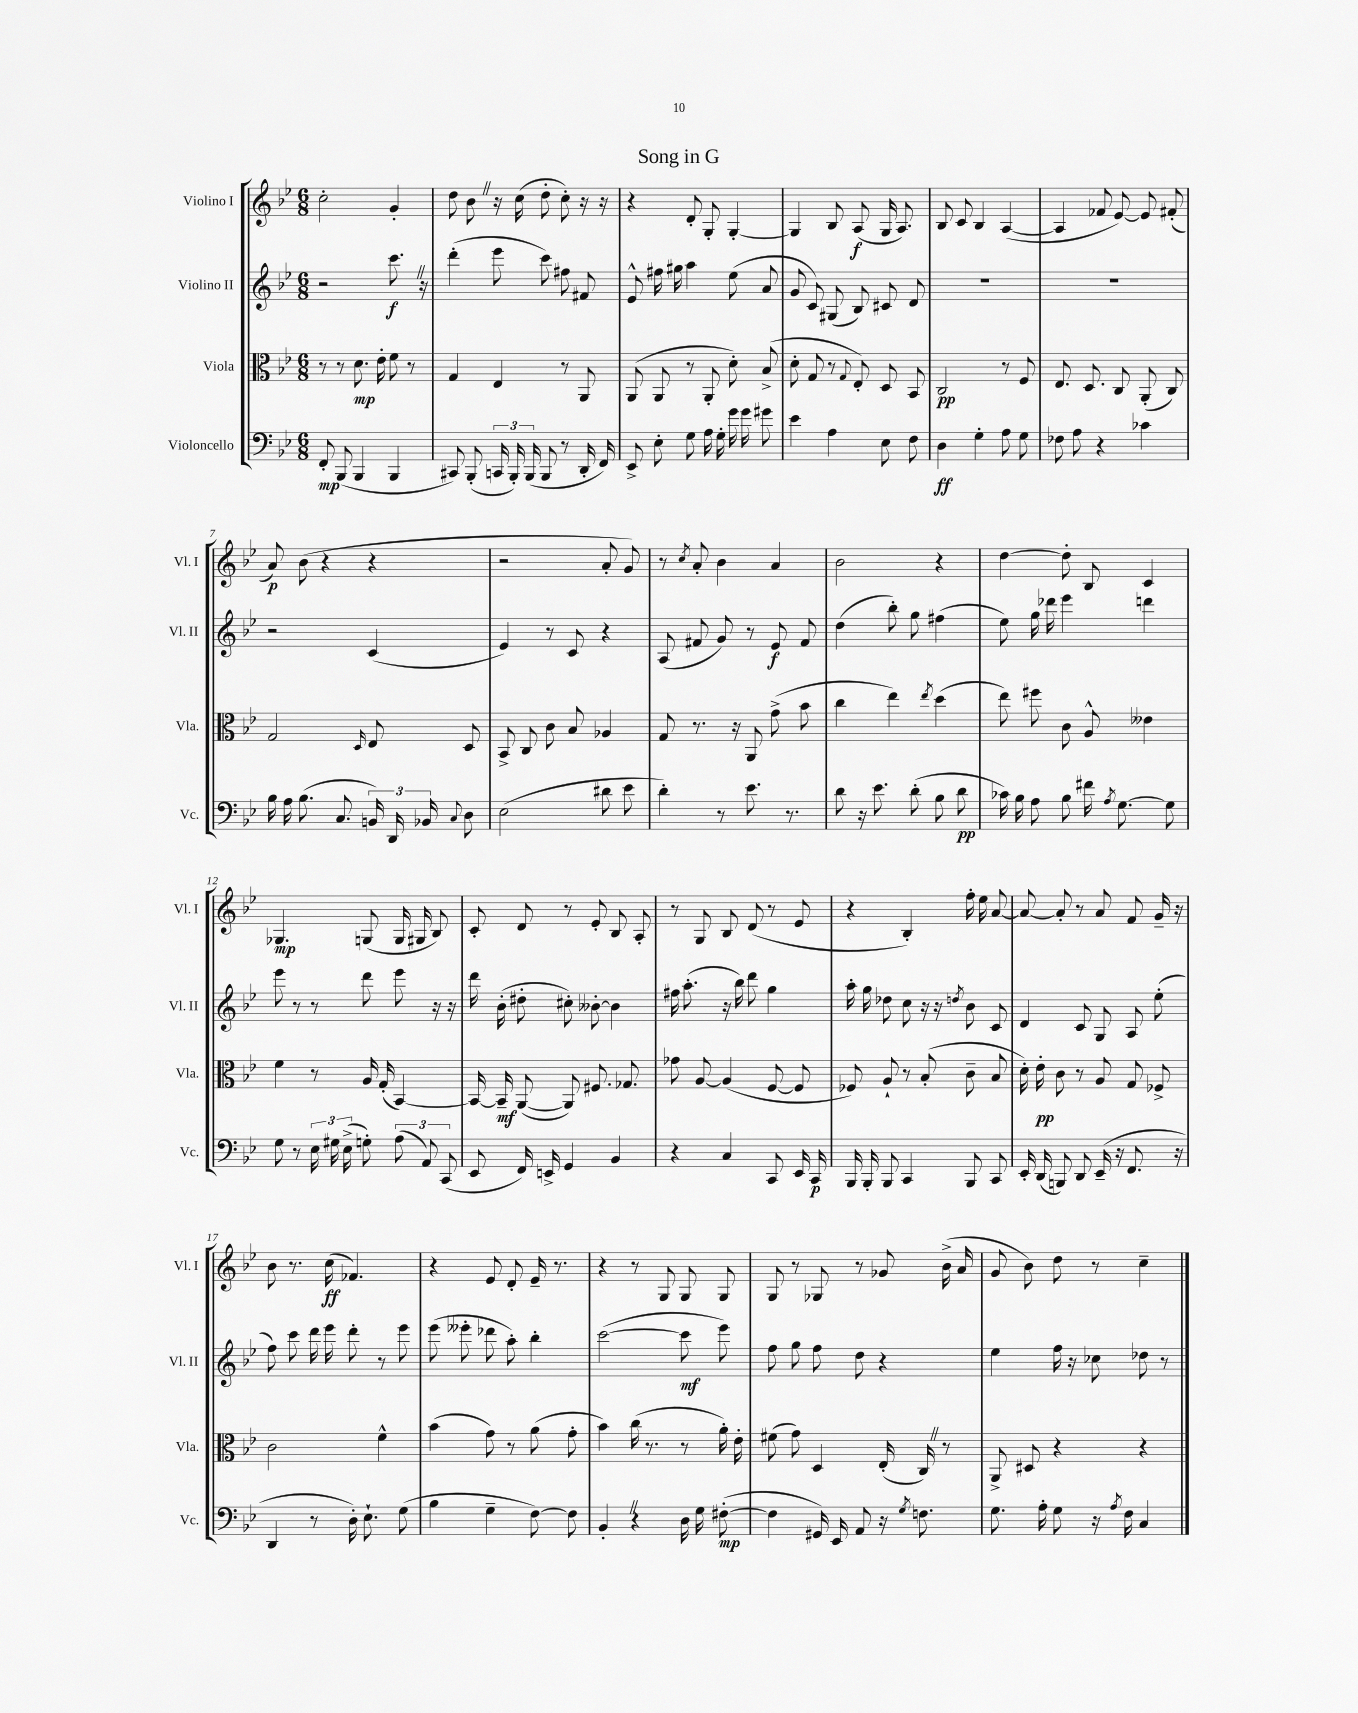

**kern	**dynam	**kern	**dynam	**kern	**dynam	**kern	**dynam
*part4	*part4	*part3	*part3	*part2	*part2	*part1	*part1
*staff4	*staff4	*staff3	*staff3	*staff2	*staff2	*staff1	*staff1
*I"Violoncello	*	*I"Viola	*	*I"Violino II	*	*I"Violino I	*
*I'Vc.	*	*I'Vla.	*	*I'Vl. II	*	*I'Vl. I	*
*clefF4	*	*clefC3	*	*clefG2	*	*clefG2	*
*k[b-e-]	*	*k[b-e-]	*	*k[b-e-]	*	*k[b-e-]	*
*M6/8	*	*M6/8	*	*M6/8	*	*M6/8	*
=1	=1	=1	=1	=1	=1	=1	=1
8FF'/	mp	8r	.	2r	.	2cc'\	.
(8BBB-/	.	8r	.	.	.	.	.
4BBB-/	.	8.d\	mp	.	.	.	.
.	.	16e-'\	.	.	.	.	.
4BBB-/	.	8f\	.	8.cccZ\	f	4g'/	.
.	.	8r	.	.	.	.	.
.	.	.	.	16r	.	.	.
=2	=2	=2	=2	=2	=2	=2	=2
8CC#X/)	.	4G/	.	(4ddd'\	.	8dd\	.
(8BBB-'/	.	.	.	.	.	8b-Z\	.
24CCn/	.	4E-/	.	8eee-\	.	16r	.
24BBB-'/)	.	.	.	.	.	.	.
.	.	.	.	.	.	(16cc\	.
(24BBB-/	.	.	.	.	.	.	.
8BBB-/	.	.	.	8ccc\)	.	8dd'\	.
8r	.	8r	.	8ff#X\	.	8cc'\)	.
16DD'/	.	8AA/	.	8f#X/	.	16r	.
16FF/)	.	.	.	.	.	16r	.
=3	=3	=3	=3	=3	=3	=3	=3
8EE-^/	.	(8AA/	.	8e-^^/	.	4r	.
8E-'\	.	8AA/	.	16ff#X\	.	.	.
.	.	.	.	16gg#X\	.	.	.
8G\	.	8r	.	4aa\	.	8d'/	.
16A\	.	8AA'/	.	.	.	8G'/	.
16G'\	.	.	.	.	.	.	.
16g\	.	8d'\)	.	(8ee-\	.	[4G'/	.
16g\	.	.	.	.	.	.	.
8g#X\	.	(8B-^/	.	8a/	.	.	.
=4	=4	=4	=4	=4	=4	=4	=4
4e-\	.	8d'\	.	8g/	.	4G/]	.
.	.	8G/	.	8c/)	.	.	.
4A\	.	8r	.	(8G#X/	.	8B-/	.
.	.	8qqG/	.	.	.	.	.
.	.	8E-'/)	.	8B-/)	.	(8A/	f
8E-\	.	8D/	.	8c#X/	.	16G/	.
.	.	.	.	.	.	8.A/)	.
8F\	.	8BB-/	.	8d/	.	.	.
=5	=5	=5	=5	=5	=5	=5	=5
4D\	ff	2C/	pp	2.r	.	8B-/	.
.	.	.	.	.	.	8c/	.
4G'\	.	.	.	.	.	4B-/	.
8A\	.	8r	.	.	.	([4A/	.
8G\	.	8F/	.	.	.	.	.
=6	=6	=6	=6	=6	=6	=6	=6
8F-X\	.	8.E-/	.	2.r	.	4A/]	.
8A\	.	.	.	.	.	.	.
.	.	8.D/	.	.	.	.	.
4r	.	.	.	.	.	8f-X/	.
.	.	8C/	.	.	.	[8e-/)	.
4c-X\	.	(8AA'/	.	.	.	8e-/]	.
.	.	8C/)	.	.	.	(8f#X'/	.
!!LO:LB:g=z
=7	=7	=7	=7	=7	=7	=7	=7
16B-\	.	2G/	.	2r	.	8a/)	p
16A\	.	.	.	.	.	.	.
(8.B-\	.	.	.	.	.	(8b-\	.
.	.	.	.	.	.	4r	.
8.C/	.	.	.	.	.	.	.
.	.	16qqD/	.	.	.	.	.
24BBn/)	.	8E-/	.	(4c/	.	4r	.
24DD/	.	.	.	.	.	.	.
24BB-X/	.	.	.	.	.	.	.
8qqC/	.	.	.	.	.	.	.
8D\	.	8D/	.	.	.	.	.
=8	=8	=8	=8	=8	=8	=8	=8
(2E-\	.	8BB-^/	.	4e-/)	.	2r	.
.	.	8C/	.	.	.	.	.
.	.	8c\	.	8r	.	.	.
.	.	8B-/	.	8c/	.	.	.
8d#X\	.	4A-X/	.	4r	.	8a'/	.
8e-\	.	.	.	.	.	8g/)	.
=9	=9	=9	=9	=9	=9	=9	=9
4d'\)	.	8G/	.	(8A/	.	8r	.
.	.	.	.	.	.	8qcc/	.
.	.	8.r	.	8f#X/	.	8a'/	.
8r	.	.	.	8g/)	.	4b-\	.
.	.	16r	.	.	.	.	.
8.e-\	.	8AA/	.	8r	.	.	.
.	.	(8g^\	.	8e-/	f	4a/	.
8.r	.	.	.	.	.	.	.
.	.	8b-\	.	8f#/	.	.	.
=10	=10	=10	=10	=10	=10	=10	=10
8d\	.	4cc\	.	(4dd\	.	2b-\	.
16r	.	.	.	.	.	.	.
8.e-\	.	.	.	.	.	.	.
.	.	4ee-\)	.	8bb-'\)	.	.	.
(8d'\	.	.	.	8gg\	.	.	.
.	.	8qee-/	.	.	.	.	.
8B-\	.	(4dd\	.	(4ff#X\	.	4r	.
8d\	pp	.	.	.	.	.	.
=11	=11	=11	=11	=11	=11	=11	=11
16c-X\)	.	8ee-\)	.	8ee-\)	.	[4dd\	.
16B-\	.	.	.	.	.	.	.
8A\	.	8ff#X\	.	16gg\	.	.	.
.	.	.	.	16ddd-X\	.	.	.
8B-\	.	8c\	.	4eee-\	.	8dd'\]	.
16f#X\	.	8A^^/	.	.	.	8B-/	.
8qA/	.	.	.	.	.	.	.
[8.G\	.	.	.	.	.	.	.
.	.	4e--X\	.	4dddn\	.	4c/	.
8G\]	.	.	.	.	.	.	.
!!LO:LB:g=z
=12	=12	=12	=12	=12	=12	=12	=12
8G\	.	4f\	.	8eee-\	.	4.G-X/	mp
8r	.	.	.	8r	.	.	.
24E-\	.	8r	.	8r	.	.	.
24G#X\	.	.	.	.	.	.	.
(24E-^\	.	.	.	.	.	.	.
8Gn'\)	.	16A/	.	8ddd\	.	(8Gn/	.
.	.	(16G'/	.	.	.	.	.
(12A\	.	[4BB-/)	.	8eee-\	.	16G/	.
.	.	.	.	.	.	16G#X/	.
12AA/)	.	.	.	.	.	.	.
.	.	.	.	16r	.	8B-/)	.
(12CC/	.	.	.	.	.	.	.
.	.	.	.	16r	.	.	.
=13	=13	=13	=13	=13	=13	=13	=13
8EE-/	.	16BB-/_	.	16ddd\	.	8c'/	.
.	.	16BB-~/]	mf	(16b-'\	.	.	.
16FF/)	.	([8AA/	.	8dd#X'\	.	8d/	.
16EEn^/	.	.	.	.	.	.	.
4GG/	.	8AA/])	.	8cc#X'\)	.	8r	.
.	.	8.F#X/	.	[8b--X'\	.	8e-'/	.
4BB-/	.	.	.	4b--\]	.	8B-/	.
.	.	8.G-X/	.	.	.	.	.
.	.	.	.	.	.	8A'/	.
=14	=14	=14	=14	=14	=14	=14	=14
4r	.	8g-X\	.	16ff#X\	.	8r	.
.	.	.	.	(8.aa'\	.	.	.
.	.	[8A/	.	.	.	8G/	.
4C/	.	(4A/]	.	16r	.	8B-/	.
.	.	.	.	16bb-\)	.	.	.
.	.	.	.	8ddd\	.	(8d/	.
8CC/	.	[8F/	.	4gg\	.	8r	.
16EE-/	.	8F/]	.	.	.	8e-/	.
16CC/	p	.	.	.	.	.	.
=15	=15	=15	=15	=15	=15	=15	=15
16BBB-/	.	8F-X/)	.	16aa'\	.	4r	.
16BBB-'/	.	.	.	16gg\	.	.	.
8BBB-/	.	8A`/	.	8dd-X\	.	.	.
4CC/	.	8r	.	8cc\	.	4B-'/)	.
.	.	(8B-'/	.	16r	.	.	.
.	.	.	.	16r	.	.	.
.	.	.	.	8qddn/	.	.	.
8BBB-/	.	8c~\	.	8b-\	.	16ff'\	.
.	.	.	.	.	.	16ee-\	.
8CC/	.	8B-/	.	8c/	.	[8a/	.
=16	=16	=16	=16	=16	=16	=16	=16
16EE-'/	.	16d'\)	.	4d/	.	8a/_	.
(16DD/	.	16e-'\	pp	.	.	.	.
8BBBn/)	.	8c\	.	.	.	8a'/]	.
8DD/	.	8r	.	8c/	.	8r	.
(16EE-~/	.	8A/	.	8G/	.	8a/	.
16r	.	.	.	.	.	.	.
8.FF/	.	8G/	.	8A/	.	8f/	.
.	.	8F-X^/	.	(8ee-'\	.	16g~/	.
16r	.	.	.	.	.	16r	.
!!LO:LB:g=z
=17	=17	=17	=17	=17	=17	=17	=17
4DD/	.	2c\	.	8ff\)	.	8b-\	.
.	.	.	.	8ccc\	.	8.r	.
8r	.	.	.	16ddd\	.	.	.
.	.	.	.	16eee-\	.	(16cc\	ff
16D'\)	.	.	.	8ddd'\	.	4.f-X/)	.
8.E-`\	.	.	.	.	.	.	.
.	.	4f^^\	.	8r	.	.	.
(8G\	.	.	.	8eee-\	.	.	.
=18	=18	=18	=18	=18	=18	=18	=18
4B-\	.	(4b-\	.	(8eee-\	.	4r	.
.	.	.	.	8eee--X'\	.	.	.
4G~\	.	8g\)	.	8ddd-X\	.	8e-/	.
.	.	8r	.	8aa'\)	.	8d'/	.
[8F\)	.	(8a\	.	4bb-'\	.	16e-~/	.
.	.	.	.	.	.	8.r	.
8F\]	.	8g'\	.	.	.	.	.
=19	=19	=19	=19	=19	=19	=19	=19
4BB-'Z/	.	4b-\)	.	([2ccc\	.	4r	.
4r	.	(16cc\	.	.	.	8r	.
.	.	8.r	.	.	.	.	.
.	.	.	.	.	.	8G/	.
16D\	.	8r	.	8ccc\]	mf	8G/	.
16G\	.	.	.	.	.	.	.
([8F#X'\	mp	16a'\)	.	8eee-\)	.	8G/	.
.	.	16e-'\	.	.	.	.	.
=20	=20	=20	=20	=20	=20	=20	=20
4F#\]	.	(8f#X\	.	8ff\	.	8G/	.
.	.	8g\)	.	8gg\	.	8r	.
16GG#X/)	.	4D/	.	8ff\	.	8G-X/	.
16EE-/	.	.	.	.	.	.	.
8AA/	.	.	.	8dd\	.	8r	.
16r	.	(16E-'/	.	4r	.	8g-X/	.
8qG/	.	.	.	.	.	.	.
8.Fn\	.	16CZ/)	.	.	.	.	.
.	.	8r	.	.	.	(16b-^\	.
.	.	.	.	.	.	16a/	.
=21	=21	=21	=21	=21	=21	=21	=21
8.G\	.	8AA^/	.	4ee-\	.	8g/	.
.	.	8D#X/	.	.	.	8b-\)	.
16A'\	.	.	.	.	.	.	.
8G\	.	4r	.	16ff\	.	8dd\	.
.	.	.	.	16r	.	.	.
16r	.	.	.	8cc-X\	.	8r	.
8qA/	.	.	.	.	.	.	.
16F\	.	.	.	.	.	.	.
4C/	.	4r	.	8dd-X\	.	4cc~\	.
.	.	.	.	8r	.	.	.
==	==	==	==	==	==	==	==
*-	*-	*-	*-	*-	*-	*-	*-
